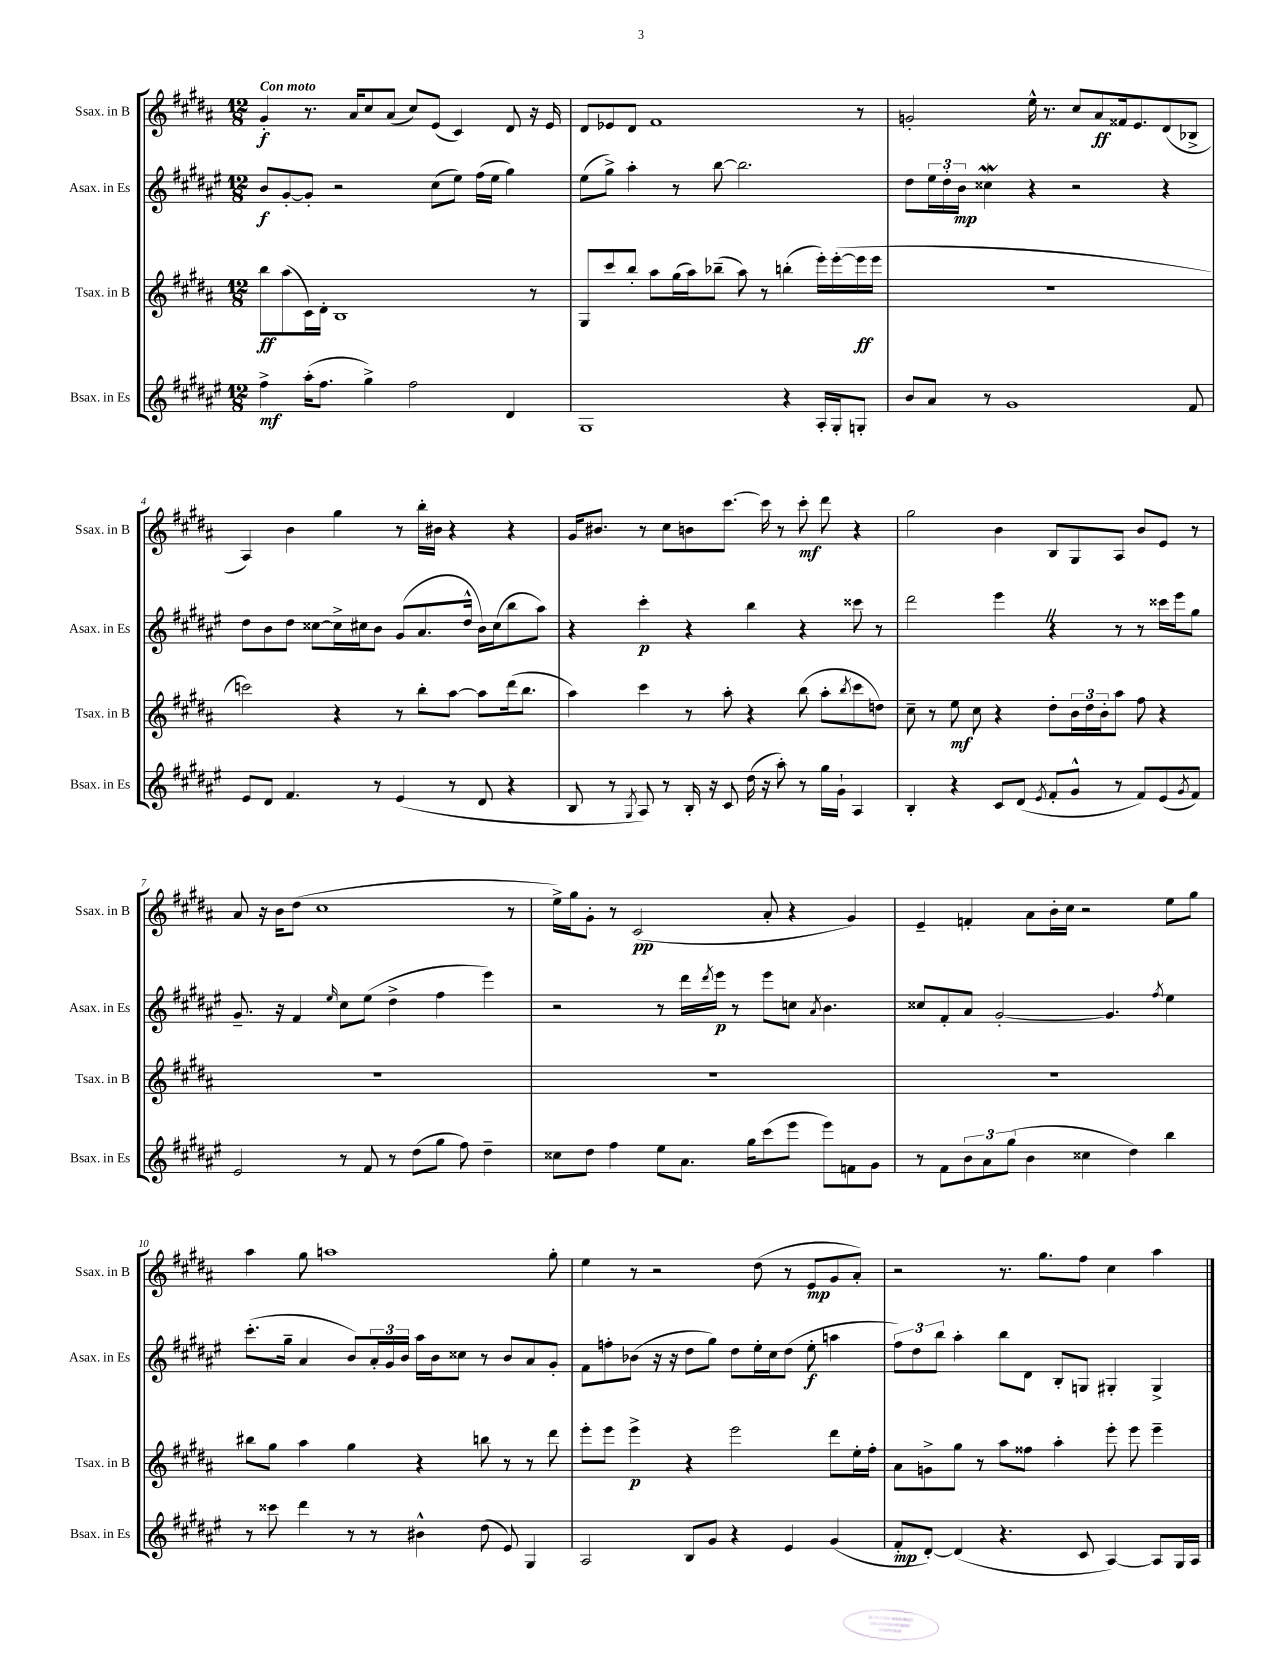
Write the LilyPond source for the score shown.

<<
\new StaffGroup <<
\new Staff = "s0" \with { instrumentName = "Ssax. in B" shortInstrumentName = "Ssax. in B" } {
    \clef treble \key b \major \numericTimeSignature \time 12/8 \tempo "Con moto"
    gis'4-.\f r8. ais'16 cis''8 ais'8( cis''8) e'8( cis'4) dis'8 r16 e'16 |
    dis'8 ees'8 dis'8 fis'1 r8 |
    g'2-. e''16-^ r8. cis''8 ais'8\ff fisis'16 e'8. dis'8( bes8-> |
    ais4) b'4 gis''4 r8 b''16-. bis'16 r4 r4 |
    gis'16 bis'8. r8 cis''8 b'8 cis'''8.~ cis'''16 r8 cis'''8-.\mf dis'''8 r4 |
    gis''2 b'4 b8 gis8 ais8 b'8 e'8 r8 |
    ais'8 r16 b'16 dis''8( cis''1 r8 |
    e''16->) gis''16 gis'8-. r8 cis'2\pp( ais'8-. r4 gis'4) |
    e'4-- f'4-. ais'8 b'16-. cis''16 r2 e''8 gis''8 |
    ais''4 gis''8 a''1 gis''8-. |
    e''4 r8 r2 dis''8( r8 e'8\mp gis'8 ais'8-.) |
    r2 r8. gis''8. fis''8 cis''4 ais''4 \bar "|." |
}
\new Staff = "s1" \with { instrumentName = "Asax. in Es" shortInstrumentName = "Asax. in Es" } {
    \clef treble \key fis \major \numericTimeSignature \time 12/8
    b'8\f gis'8~-. gis'8-. r2 cis''8( eis''8) fis''16( eis''16 gis''4) |
    eis''8( gis''8->) ais''4-. r8 b''8~ b''2. |
    dis''8 \tuplet 3/2 { eis''16 dis''16-. b'16\mp } cisis''4\mordent r4 r2 r4 |
    dis''8 b'8 dis''8 cisis''8~ cisis''16-> cis''16 b'8 gis'8( ais'8. dis''16-^ b'16) cis''16( b''8 ais''8) |
    r4 cis'''4-.\p r4 b''4 r4 cisis'''8 r8 |
    dis'''2 eis'''4 \once \override BreathingSign.text = \markup { \musicglyph "scripts.caesura.straight" } \breathe r4 r8 r8 cisis'''16 eis'''16 gis''8 |
    gis'8.-- r16 fis'4 \grace { eis''16 } cis''8 eis''8( dis''4-> fis''4 eis'''4) |
    r2 r8 dis'''16 \acciaccatura { dis'''8 } eis'''16\p r8 eis'''8 c''8 \acciaccatura { ais'8 } b'4. |
    cisis''8 fis'8-. ais'8 gis'2~-. gis'4. \acciaccatura { fis''8 } eis''4 |
    cis'''8.-.( gis''16-- ais'4 b'8) \tuplet 3/2 { ais'16-. gis'16 b'16 } ais''16 b'16 cisis''8 r8 b'8 ais'8 gis'8-. |
    fis'8 f''8-. bes'8( r16 r16 dis''8 gis''8) dis''8 eis''16-. cis''16 dis''8( eis''8-.\f a''4 |
    \tuplet 3/2 { fis''8) dis''8 b''8 } ais''4-. b''8 dis'8 b8-. g8 gis4-. gis4-> \bar "|." |
}
\new Staff = "s2" \with { instrumentName = "Tsax. in B" shortInstrumentName = "Tsax. in B" } {
    \clef treble \key b \major \numericTimeSignature \time 12/8
    b''8\ff ais''8( cis'16) dis'16-. b1 r8 |
    gis8 cis'''8 b''8-. ais''8 gis''16( ais''16) bes''8--( ais''8) r8 b''4-.( e'''16-.) e'''16~-.( e'''16\ff e'''16 |
    R1. |
    c'''2) r4 r8 b''8-. ais''8~ ais''8 dis'''16( b''8. |
    ais''4) cis'''4 r8 ais''8-. r4 b''8( ais''8-. \acciaccatura { b''8 } cis'''8 d''8) |
    cis''8-- r8 e''8\mf cis''8 r4 dis''8-. \tuplet 3/2 { b'16 dis''16 b'16-. } ais''8 fis''8 r4 |
    R1. |
    R1. |
    R1. |
    bis''8 gis''8 ais''4 gis''4 r4 b''8 r8 r8 dis'''8 |
    e'''8-. e'''8 e'''4->\p r4 e'''2 dis'''8 e''16-. fis''16-. |
    ais'8 g'8-> gis''8 r8 ais''8 fisis''8 ais''4-. e'''8-. e'''8 e'''4-- \bar "|." |
}
\new Staff = "s3" \with { instrumentName = "Bsax. in Es" shortInstrumentName = "Bsax. in Es" } {
    \clef treble \key fis \major \numericTimeSignature \time 12/8
    fis''4->\mf ais''16-.( fis''8. gis''4->) fis''2 dis'4 |
    gis1 r4 ais16-. gis16-. g8-. |
    b'8 ais'8 r8 gis'1 fis'8 |
    eis'8 dis'8 fis'4. r8 eis'4( r8 dis'8 r4 |
    b8 r8 \acciaccatura { gis8 } ais8) r8 b16-. r16 cis'8 dis''16( r16 ais''8-.) r8 gis''16 gis'16-! ais4 |
    b4-. r4 cis'8 dis'8( \acciaccatura { eis'8 } fis'8-. gis'8-^ r8 fis'8) eis'8( \acciaccatura { gis'8 } fis'8) |
    eis'2 r8 fis'8 r8 dis''8( gis''8 fis''8) dis''4-- |
    cisis''8 dis''8 fis''4 eis''8 ais'8. gis''16 cis'''8( eis'''8 eis'''8) f'8 gis'8 |
    r8 fis'8 \tuplet 3/2 { b'8 ais'8 gis''8( } b'4 cisis''4 dis''4) b''4 |
    r8 cisis'''8 dis'''4 r8 r8 bis'4-^ dis''8( eis'8) gis4 |
    ais2 b8 gis'8 r4 eis'4 gis'4( |
    fis'8-.\mp dis'8~-.) dis'4( r4. cis'8 ais4~) ais8 gis16 ais16 \bar "|." |
}
>>
>>
